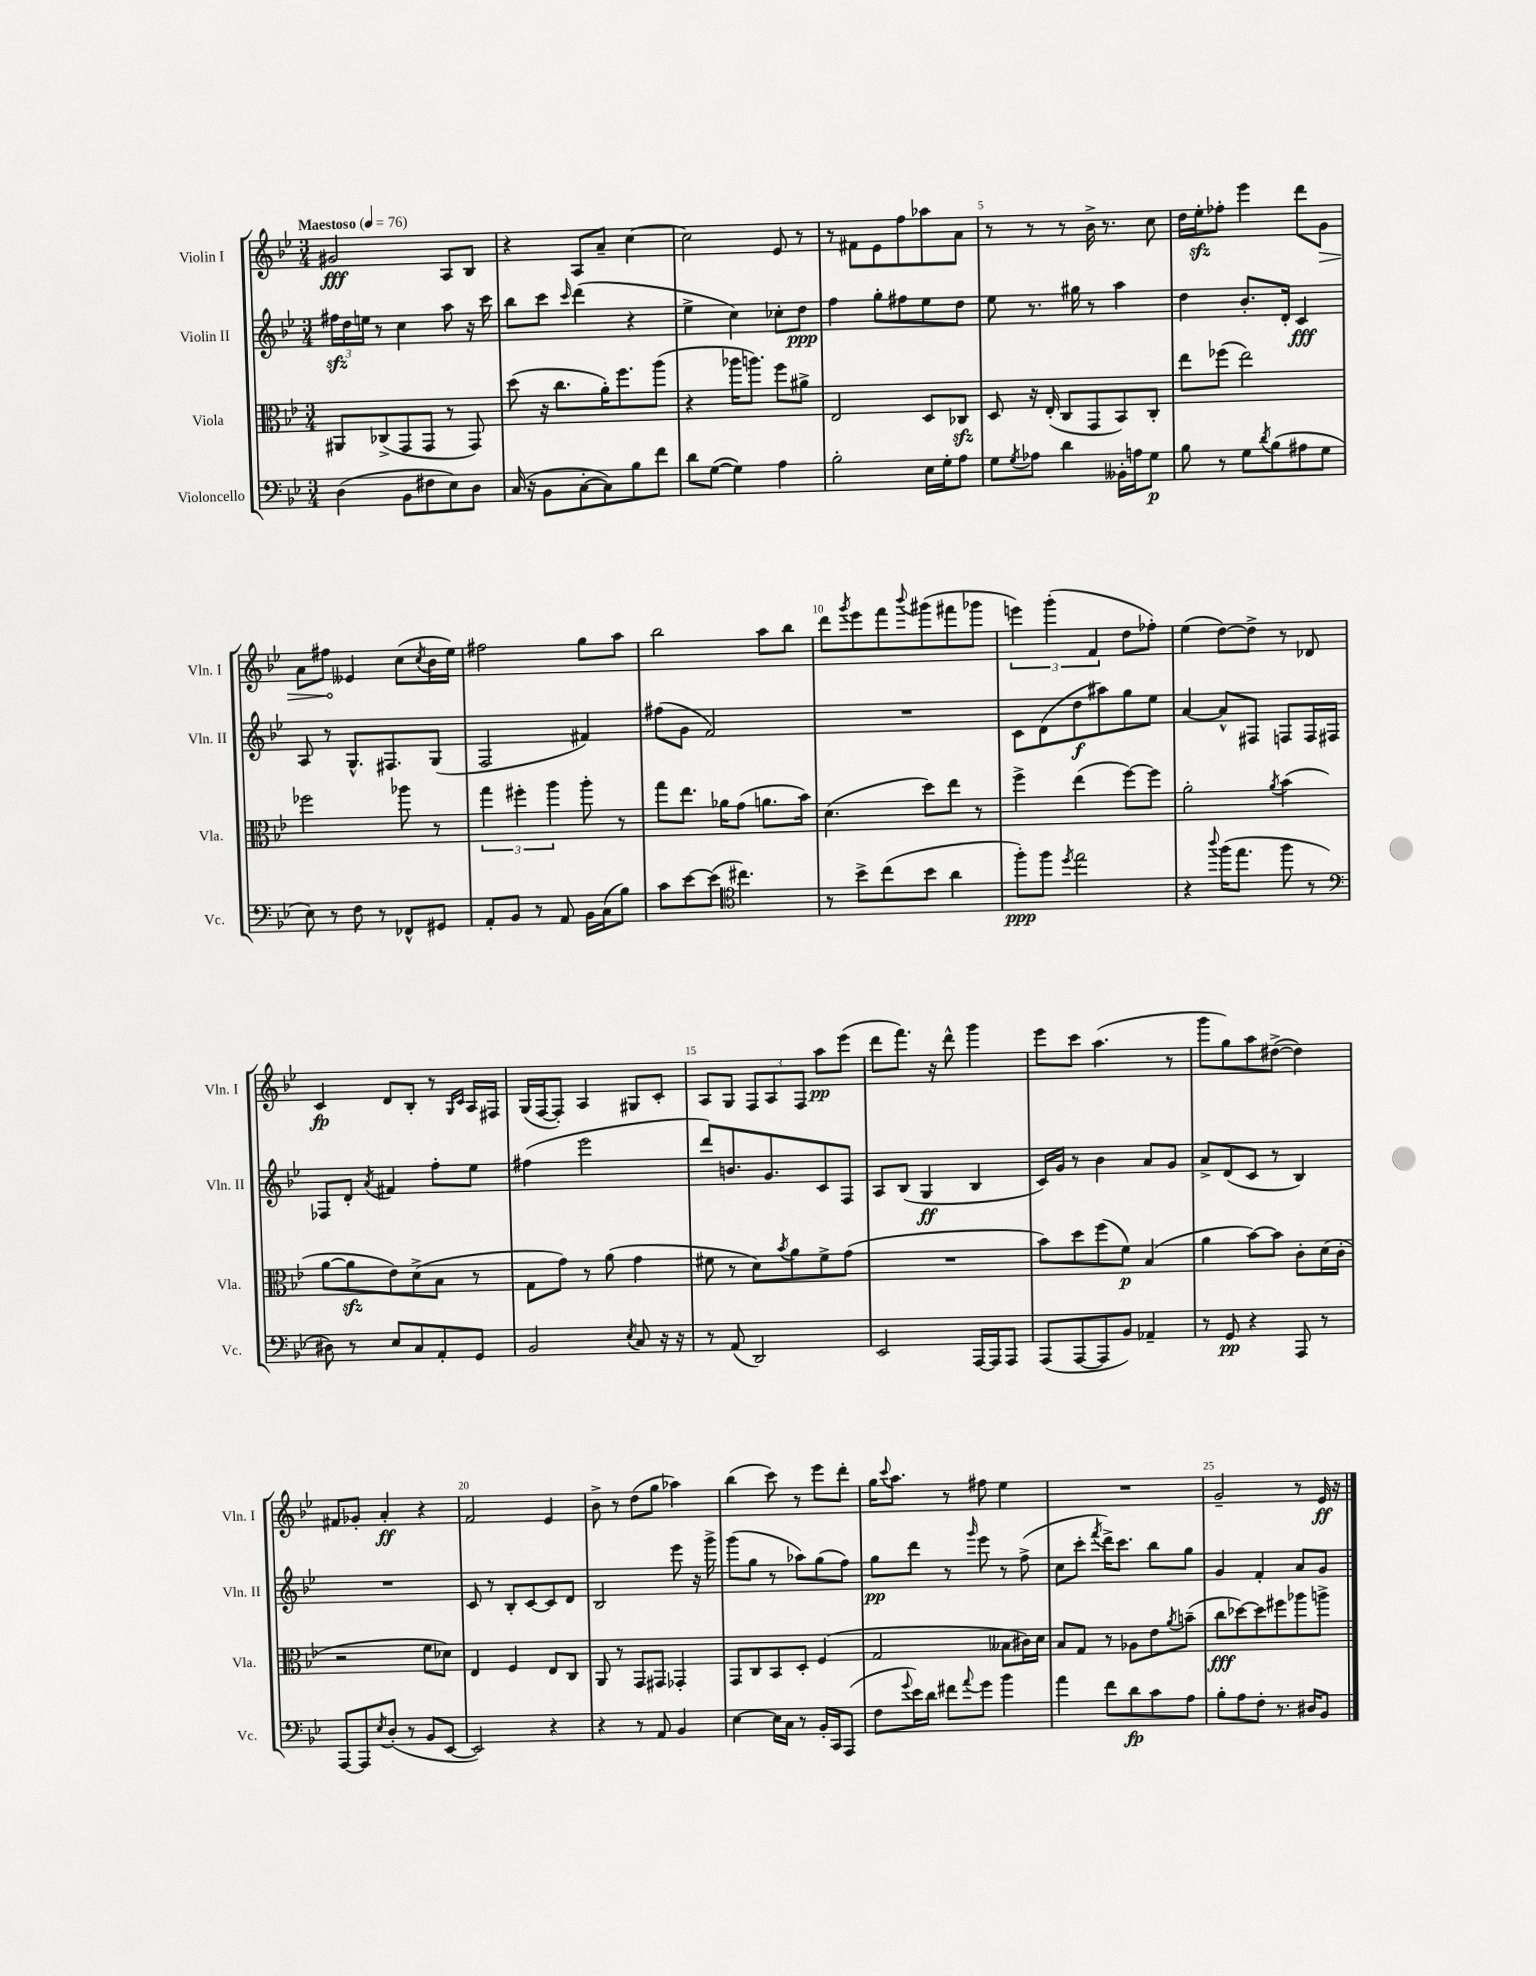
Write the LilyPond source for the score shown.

<<
\new StaffGroup <<
\new Staff = "s0" \with { instrumentName = "Violin I" shortInstrumentName = "Vln. I" } {
    \clef treble \key bes \major \numericTimeSignature \time 3/4 \tempo "Maestoso" 4 = 76
    gis'2\fff a8 bes8 |
    r4 a8 a'8-- c''4~ |
    c''2 ees'8 r8 |
    r8 fis'8 ees'8 f''8 aes''8 a'8 |
    r8 r8 r8 bes'16-> r8. c''8 |
    d''16 ees''16-.\sfz fes''8-. ees'''4 d'''8 \once \override Hairpin.circled-tip = ##t g'8\> |
    a'8 fis''8\! eeses'4 c''8( \acciaccatura { c''8 } bes'16 ees''16) |
    fis''2 g''8 a''8 |
    bes''2 a''8 bes''8 |
    d'''8 \acciaccatura { g'''8 } ees'''8 f'''8 \appoggiatura { bes'''8 } gis'''8( fis'''8 ges'''8 |
    \tuplet 3/2 { e'''4) g'''4-.( f'4 } d''8 fes''8-.) |
    ees''4( d''8~) d''8-> r8 des'8 |
    c'4\fp d'8 bes8-. r8 \grace { g16 c'16 } a16 fis16 |
    g16( f16~ f8-.) a4 gis8 c'8-. |
    a8 g8 \tuplet 3/2 { f8 a8 f8 } a''8\pp ees'''8( |
    d'''8 f'''8.) r16 d'''8-^ g'''4 |
    ees'''8 c'''8 a''4.( r8 |
    g'''8 g''8) a''8 dis''8~->( dis''4) |
    fis'8 ges'8-. a'4-.\ff r4 |
    f'2 ees'4 |
    bes'8-> r8 d''8( g''8 aes''4) |
    bes''4( c'''8) r8 ees'''8 d'''8-. |
    g''16 \appoggiatura { c'''8 } a''8. r8 fis''8 ees''4 |
    R2. |
    g'2-- r8 ees'16\ff r16 \bar "|." |
}
\new Staff = "s1" \with { instrumentName = "Violin II" shortInstrumentName = "Vln. II" } {
    \clef treble \key bes \major \numericTimeSignature \time 3/4
    \tuplet 3/2 { fis''16\sfz d''16 e''16 } r8 c''4 a''8 r16 c'''16 |
    bes''8 c'''8 \grace { c'''16 } d'''4( r4 |
    ees''4-> c''4) ces''8-. d''8\ppp |
    f''4 g''8-. fis''8 ees''8 d''8 |
    ees''8 r8. gis''16 r8 a''4 |
    d''4 bes'8.-. d'16-. c'4\fff |
    a8 r8 g8.-^ fis8. g8( |
    f2 fis'4) |
    fis''8( g'8 f'2) |
    R2. |
    c'8 d'8( d''8\f ais''8) g''8 ees''8 |
    a'4~ a'8-^ fis8 f8 f16 fis16 |
    fes8 d'8-. \acciaccatura { a'8 } fis'4 f''8-. ees''8 |
    fis''4( ees'''2 |
    d'''8) b'8. g'8. c'8 f8 |
    a8 bes8( g4\ff bes4 |
    c'16) g'16 r8 bes'4 a'8 g'8 |
    a'8-> d'8( c'8 r8 bes4) |
    R2. |
    c'8 r8 bes8-. c'8~ c'8 d'8 |
    bes2 ees'''8 r16 g'''16-> |
    g'''8( g''8 r8 aes''8) g''8( f''8) |
    g''8\pp d'''8 r8 \grace { g'''16 } ees'''8 r8 f''8->( |
    c''8 c'''8-. \acciaccatura { f'''8 } d'''16->) c'''8. bes''8 g''8 |
    g'4 f'4-. a'8 g'8 \bar "|." |
}
\new Staff = "s2" \with { instrumentName = "Viola" shortInstrumentName = "Vla." } {
    \clef alto \key bes \major \numericTimeSignature \time 3/4
    ais,8 ces8->( g,8 g,8 r8 g,8) |
    d''8( r16 c''8. a'16-.) f''8. a''8( |
    r4 aes''16 a''8.) f''8 ais'8-> |
    ees2 d8 ces8\sfz |
    d8 r16 ees16-.( c8 g,8 bes,8) c8-. |
    ees''8 fes''8( ees''2) |
    fes''2 aes''8 r8 |
    \tuplet 3/2 { g''4 fis''4-. a''4 } a''8-. r8 |
    g''8 ees''8. aes'16 g'8( a'8. bes'16) |
    d'4.( d''8) ees''8 r8 |
    f''4-> ees''4( f''8~) f''8 |
    a'2-. \acciaccatura { a'8 } bes'4( |
    a'8~ a'8\sfz ees'8) d'8->( bes8 r8 |
    g8 g'8) r8 a'8( g'4 |
    fis'8 r8 d'8) \acciaccatura { bes'8 } a'8 fis'8-> g'8( |
    R2. |
    bes'8) d''8 f''8( f'8\p) bes4( |
    a'4 bes'8~) bes'8 c'8-. d'16( c'16-. |
    r2 f'8 des'8) |
    ees4 f4 ees8 c8 |
    a,8 r8 g,8 gis,8 ges,4-. |
    g,8 c8 bes,8 d8-. f4( |
    g2 beses8 cis'16) d'16 |
    bes8 g8 r8 aes8 ees'8 \acciaccatura { a'8 } b'8--( |
    c''8\fff des''8~) des''8 fis''8 aes''8 a''8-> \bar "|." |
}
\new Staff = "s3" \with { instrumentName = "Violoncello" shortInstrumentName = "Vc." } {
    \clef bass \key bes \major \numericTimeSignature \time 3/4
    d4( bes,8 fis8 ees8) d8 |
    c16( r16 bes,8 c8~-. c8) bes8 f'8 |
    d'8 g8~( g4) a4 |
    bes2-. ees16 g16-. a8 |
    g8 \acciaccatura { g8 } aes8 d'4 beses,16-. a16 g8\p |
    bes8 r8 g8 \acciaccatura { d'8 } bes8( ais8 g8 |
    ees8) r8 f8 r8 fes,8-^ gis,8 |
    a,8-. bes,8 r8 a,8 bes,16 c16( bes8) |
    c'8 ees'8~ ees'8( \clef tenor cis''4.) |
    r8 bes'8-> c''8( bes'8 a'4 |
    f''8-.\ppp) f''8 \acciaccatura { d''8 } ees''2 |
    r4 \appoggiatura { a''8 } f''16( ees''8. f''8 r8 |
    \clef bass dis8) r8 ees8 c8 a,8-. g,8 |
    bes,2 \acciaccatura { ees8 } c8 r16 r16 |
    r8 a,8( d,2) |
    ees,2 a,,16~ a,,16 a,,8 |
    a,,8( a,,8~ a,,8 bes,8) aes,4-- |
    r8 g,8\pp r4 a,,8 r8 |
    a,,8~ a,,8 \acciaccatura { ees8 } d8-.( r8 bes,8 ees,8~ |
    ees,2) r4 |
    r4 r8 a,8 bes,4 |
    ees4~ ees16 c16 r8 bes,16-. c,16 a,,8( |
    f8 \appoggiatura { g'8 } ees'16) d'16 fis'8 \appoggiatura { a'8 } g'8 bes'4 |
    a'4 f'8 d'8\fp c'8 a8 |
    bes8-. a8 f8-. r8. dis16 bes,8 \bar "|." |
}
>>
>>
\layout { \context { \Score \override BarNumber.break-visibility = ##(#f #t #t) barNumberVisibility = #(every-nth-bar-number-visible 5) } }
